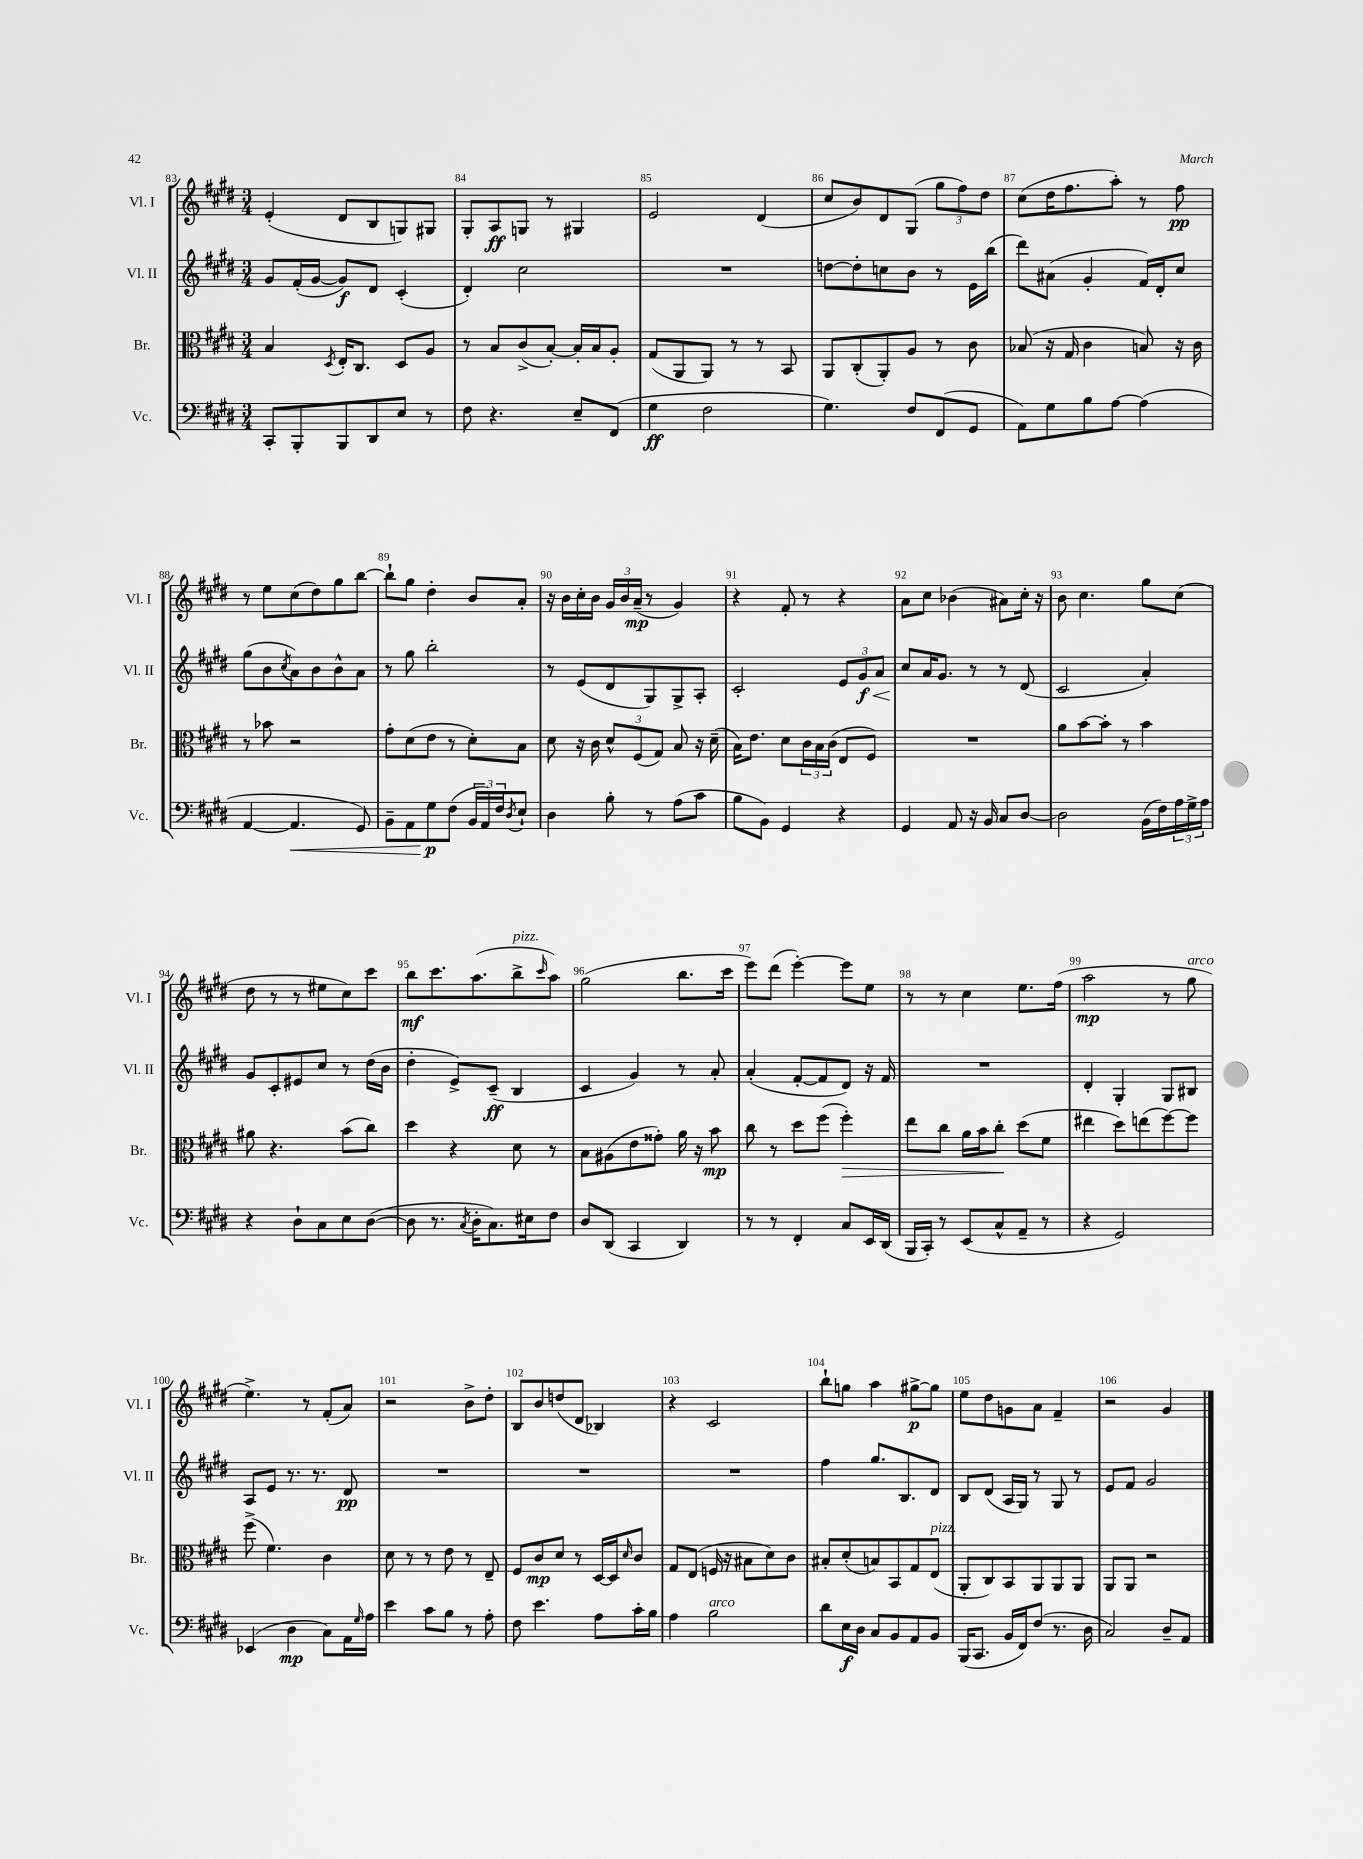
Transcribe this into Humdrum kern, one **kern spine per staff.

**kern	**dynam	**kern	**dynam	**kern	**dynam	**kern	**dynam
*part4	*part4	*part3	*part3	*part2	*part2	*part1	*part1
*staff4	*staff4	*staff3	*staff3	*staff2	*staff2	*staff1	*staff1
*I"Vc.	*	*I"Br.	*	*I"Vl. II	*	*I"Vl. I	*
*I'Vc.	*	*I'Br.	*	*I'Vl. II	*	*I'Vl. I	*
*clefF4	*	*clefC3	*	*clefG2	*	*clefG2	*
*k[f#c#g#d#]	*	*k[f#c#g#d#]	*	*k[f#c#g#d#]	*	*k[f#c#g#d#]	*
*M3/4	*	*M3/4	*	*M3/4	*	*M3/4	*
=83	=83	=83	=83	=83	=83	=83	=83
8CC#'/L	.	4B/	.	8g#/L	.	(4e'/	.
8BBB'/	.	.	.	(16f#'/L	.	.	.
.	.	.	.	[16g#/JJ	.	.	.
.	.	8qD#/	.	.	.	.	.
8BBB/	.	16E'/KL	.	8g#/L])	f	8d#/L	.
.	.	8.C#/J	.	.	.	.	.
8DD#/	.	.	.	8d#/J	.	8B/	.
8E/J	.	8D#/L	.	(4c#'/	.	8Gn/)	.
8r	.	8A/J	.	.	.	8G#X/J	.
=84	=84	=84	=84	=84	=84	=84	=84
8F#\	.	8r	.	4d#'/)	.	8G#'/L	.
4.r	.	8B/L	.	.	.	8A/	ff
.	.	(8c#^/	.	2cc#\	.	8Gn/J	.
.	.	[8B'/J)	.	.	.	8r	.
8E~/L	.	16B'/LL]	.	.	.	4G#X/	.
.	.	16B/J	.	.	.	.	.
(8FF#/J	.	8A'/J	.	.	.	.	.
=85	=85	=85	=85	=85	=85	=85	=85
4G#\	ff	(8G#/L	.	2.r	.	2e/	.
.	.	8AA/	.	.	.	.	.
2F#\	.	8AA/J)	.	.	.	.	.
.	.	8r	.	.	.	.	.
.	.	8r	.	.	.	(4d#/	.
.	.	8BB/	.	.	.	.	.
=86	=86	=86	=86	=86	=86	=86	=86
4.G#\)	.	8AA/L	.	[8ddn\L	.	8cc#/L	.
.	.	(8C#'/	.	8dd'\]	.	8b/)	.
.	.	8AA'/)	.	8ccn\	.	8d#/	.
8F#/L	.	8A/J	.	8b\J	.	(8G#/J	.
(8FF#/	.	8r	.	8r	.	12gg#\L	.
.	.	.	.	.	.	12ff#\)	.
8GG#/J	.	8c#\	.	16e\LL	.	.	.
.	.	.	.	.	.	12dd#\J	.
.	.	.	.	(16bb\JJ	.	.	.
=87	=87	=87	=87	=87	=87	=87	=87
8AA\L)	.	(8B-X/	.	8ddd#\L)	.	(8cc#\L	.
8G#\	.	16r	.	(8a#X\J	.	16dd#\K	.
.	.	16G#/	.	.	.	8.ff#\	.
8B\	.	4c#\	.	4g#'/	.	.	.
[8A\J	.	.	.	.	.	8aa'\J)	.
(4A\]	.	8Bn/)	.	16f#/LL)	.	8r	.
.	.	.	.	16d#'/J	.	.	.
.	.	16r	.	8cc#/J	.	8ff#\	pp
.	.	16c#\	.	.	.	.	.
!!LO:LB:g=z
=88	=88	=88	=88	=88	=88	=88	=88
[4AA/	.	8r	.	(8gg#\L	.	8r	.
.	.	8b-X\	.	8b\	.	8ee\L	.
.	.	.	.	8qcc#/	.	.	.
!	!LO:HP:b	!	!	!	!	!	!
4.AA/]	<	2r	.	8a\)	.	(8cc#\	.
.	.	.	.	8b\	.	8dd#\)	.
.	.	.	.	8b^^\	.	8gg#\	.
8GG#/)	.	.	.	8a\J	.	[8bb\J	.
=89	=89	=89	=89	=89	=89	=89	=89
8BB~\L	.	8g#'\L	.	8r	.	8bb`\L]	.
8AA\	.	(8d#\	.	8gg#\	.	8gg#\J	.
8G#\	p	8e\J	.	2bb'\	.	4dd#'\	.
(8F#\J	[	8r	.	.	.	.	.
24BB/LL	.	8d#'\L)	.	.	.	8b/L	.
24AA/)	.	.	.	.	.	.	.
24F#/J	.	.	.	.	.	.	.
8qD#/	.	.	.	.	.	.	.
8E`/J	.	8B\J	.	.	.	8a'/J	.
=90	=90	=90	=90	=90	=90	=90	=90
4D#\	.	8d#\	.	8r	.	16r	.
.	.	.	.	.	.	16b\LL	.
.	.	16r	.	(8e/L	.	16cc#'\	.
.	.	16c#\	.	.	.	16b\JJ	.
8B'\	.	12d#^^/L	.	8d#/	.	24g#/LL	.
.	.	.	.	.	.	24b/	.
.	.	(12F#/	.	.	.	(24a~/JJ	mp
8r	.	.	.	8G#/)	.	8r	.
.	.	12G#/J)	.	.	.	.	.
(8A\L	.	8B/	.	8G#^/	.	4g#/)	.
8c#\J	.	16r	.	8A'/J	.	.	.
.	.	(16d#~\	.	.	.	.	.
=91	=91	=91	=91	=91	=91	=91	=91
8B\L	.	16B\KL)	.	2c#'/	.	4r	.
.	.	8.e\J	.	.	.	.	.
8BB\J)	.	.	.	.	.	.	.
4GG#/	.	8d#\L	.	.	.	8f#'/	.
.	.	24c#\L	.	.	.	8r	.
.	.	24B\	.	.	.	.	.
.	.	(24c#\JJ	.	.	.	.	.
4r	.	8E/L	.	12e/L	.	4r	.
!	!	!	!	!	!LO:HP:b	!	!
.	.	.	.	12g#/	< f	.	.
.	.	8F#/J)	.	.	.	.	.
.	.	.	.	12a/J	.	.	.
=92	=92	=92	=92	=92	=92	=92	=92
4GG#/	.	2.r	.	8cc#/L	.	8a\L	.
.	.	.	.	16a/K	[	8cc#\J	.
.	.	.	.	8.g#/J	.	.	.
8AA/	.	.	.	.	.	(4b-X\	.
16r	.	.	.	8r	.	.	.
16BB/	.	.	.	.	.	.	.
8C#/L	.	.	.	8r	.	8a#X\L)	.
[8D#/J	.	.	.	(8d#/	.	16cc#'\Jk	.
.	.	.	.	.	.	16r	.
=93	=93	=93	=93	=93	=93	=93	=93
2D#\]	.	8a\L	.	2c#/	.	8b\	.
.	.	[8b\	.	.	.	4.cc#\	.
.	.	8b'\J]	.	.	.	.	.
.	.	8r	.	.	.	.	.
(16BB\LL	.	4b\	.	4a'/)	.	8gg#\L	.
16F#\)	.	.	.	.	.	.	.
24A\	.	.	.	.	.	(8cc#\J	.
24G#^\	.	.	.	.	.	.	.
24A\JJ	.	.	.	.	.	.	.
!!LO:LB:g=z
=94	=94	=94	=94	=94	=94	=94	=94
4r	.	8a#X\	.	8g#/L	.	8dd#\	.
.	.	4.r	.	8c#'/	.	8r	.
8D#`\L	.	.	.	8e#X/	.	8r	.
8C#\	.	.	.	8cc#/J	.	8ee#X\L	.
8E\	.	(8b\L	.	8r	.	8cc#\)	.
([8D#\J	.	8cc#\J)	.	(16dd#\LL	.	8ccc#\J	.
.	.	.	.	16b\JJ	.	.	.
=95	=95	=95	=95	=95	=95	=95	=95
8D#\]	.	4dd#\	.	4dd#'\	.	8bb\L	mf
8.r	.	.	.	.	.	8.ccc#\	.
.	.	4r	.	8e^/L)	.	.	.
8qC#/	.	.	.	.	.	.	.
16D#'\KL	.	.	.	.	.	(8.aa\	.
8.C#\)	.	.	.	(8c#~/J	ff	.	.
!	!	!	!	!	!	!LO:TX:a:i:t=pizz.	!
.	.	8d#\	.	4B/	.	8bb^\	.
16E#X\k	.	.	.	.	.	.	.
.	.	.	.	.	.	16qqccc#/	.
8F#\J	.	8r	.	.	.	8aa\J)	.
=96	=96	=96	=96	=96	=96	=96	=96
8D#/L	.	8B\L	.	4c#/	.	(2gg#\	.
(8DD#/J	.	(8A#X\	.	.	.	.	.
4CC#/	.	8e\	.	4g#/)	.	.	.
.	.	8g##X'\J)	.	.	.	.	.
4DD#/)	.	16a\	.	8r	.	8.bb\L	.
.	.	16r	.	.	.	.	.
.	.	8b\	mp	8a'/	.	.	.
.	.	.	.	.	.	16ccc#\Jk	.
=97	=97	=97	=97	=97	=97	=97	=97
8r	.	8cc#\	.	(4a'/	.	8eee\L)	.
8r	.	8r	.	.	.	(8ddd#\J	.
4FF#'/	.	8dd#\L	.	[8f#'/L	.	[4eee'\)	.
.	.	(8ff#\J	.	8f#/]	.	.	.
!	!	!	!LO:HP:b	!	!	!	!
8C#/L	.	4ff#'\)	>	8d#/J)	.	8eee\L]	.
16EE/L	.	.	.	16r	.	8ee\J	.
(16DD#/JJ	.	.	.	16f#/	.	.	.
=98	=98	=98	=98	=98	=98	=98	=98
16BBB/LL	.	8ee\L	.	2.r	.	8r	.
16CC#'/JJ)	.	.	.	.	.	.	.
8r	.	8cc#\J	.	.	.	8r	.
(8EE/L	.	16a\LL	.	.	.	4cc#\	.
.	.	16b\J	.	.	.	.	.
8C#^^/	.	8cc#'\J	.	.	.	.	.
8AA~/J	.	(8dd#\L	]	.	.	8.ee\L	.
8r	.	8f#\J	.	.	.	.	.
.	.	.	.	.	.	(16ff#\Jk	.
=99	=99	=99	=99	=99	=99	=99	=99
4r	.	4ee#X\	.	4d#'/	.	2aa\	mp
2GG#/)	.	8dd#\L)	.	4G#'/	.	.	.
.	.	(8een\	.	.	.	.	.
.	.	[8ff#\)	.	8G#/L	.	8r	.
!	!	!	!	!	!	!LO:TX:a:i:t=arco	!
.	.	8ff#\J]	.	8B#X/J	.	8gg#\	.
!!LO:LB:g=z
=100	=100	=100	=100	=100	=100	=100	=100
(4EE-X/	.	(8ff#^\	.	8A/L	.	4.ee^\)	.
.	.	4.f#\)	.	8e/J	.	.	.
4D#\	mp	.	.	8.r	.	.	.
.	.	.	.	.	.	8r	.
.	.	.	.	8.r	.	.	.
8C#\L)	.	4c#\	.	.	.	(8f#'/L	.
16AA\L	.	.	.	8d#/	pp	8a/J)	.
16qqG#/	.	.	.	.	.	.	.
16A\JJ	.	.	.	.	.	.	.
=101	=101	=101	=101	=101	=101	=101	=101
4e\	.	8d#\	.	2.r	.	2r	.
.	.	8r	.	.	.	.	.
8c#\L	.	8r	.	.	.	.	.
8B\J	.	8e\	.	.	.	.	.
8r	.	8r	.	.	.	8b^\L	.
8A'\	.	8E~/	.	.	.	8dd#'\J	.
=102	=102	=102	=102	=102	=102	=102	=102
8F#\	.	8F#/L	.	2.r	.	8B/L	.
4.e\	.	8c#/	mp	.	.	8b/	.
.	.	8d#/J	.	.	.	(8ddn/	.
.	.	8r	.	.	.	8d#/J	.
8A\L	.	[16D#/LL	.	.	.	4B-X/)	.
.	.	16D#/J]	.	.	.	.	.
.	.	16qqd#/	.	.	.	.	.
16c#'\L	.	8c#/J	.	.	.	.	.
16B\JJ	.	.	.	.	.	.	.
=103	=103	=103	=103	=103	=103	=103	=103
4A\	.	8G#/L	.	2.r	.	4r	.
.	.	(8E/J	.	.	.	.	.
!LO:TX:a:i:t=arco	!	!	!	!	!	!	!
2B\	.	16Fn/	.	.	.	2c#/	.
.	.	16r	.	.	.	.	.
.	.	8B#X\L	.	.	.	.	.
.	.	8d#\)	.	.	.	.	.
.	.	8c#\J	.	.	.	.	.
=104	=104	=104	=104	=104	=104	=104	=104
8d#\L	.	8B#X'/L	.	4ff#\	.	8bb`\L	.
16E\L	f	(8d#'/	.	.	.	8ggn\J	.
16D#\JJ	.	.	.	.	.	.	.
8C#/L	.	8Bn/)	.	8.gg#/L	.	4aa\	.
8BB/	.	8BB/	.	.	.	.	.
.	.	.	.	8.B/	.	.	.
8AA/	.	8G#/	.	.	.	[8gg#X^\L	p
!	!	!LO:TX:a:i:t=pizz.	!	!	!	!	!
8BB/J	.	(8E/J	.	8d#/J	.	8gg#\J]	.
=105	=105	=105	=105	=105	=105	=105	=105
(16BBB/KL	.	8AA'/L	.	8B/L	.	8ee\L	.
8.CC#/J	.	.	.	.	.	.	.
.	.	8C#/)	.	(8d#/J	.	8dd#\	.
16BB/LL	.	8BB/	.	16A/LL	.	8gn\	.
16FF#/J)	.	.	.	16G#/JJ)	.	.	.
(8F#/J	.	8AA/	.	8r	.	8a\J	.
8.r	.	8AA/	.	8G#/	.	4f#~/	.
.	.	8AA/J	.	8r	.	.	.
16D#\	.	.	.	.	.	.	.
=106	=106	=106	=106	=106	=106	=106	=106
2C#/)	.	8AA/L	.	8e/L	.	2r	.
.	.	8AA/J	.	8f#/J	.	.	.
.	.	2r	.	2g#/	.	.	.
8D#~/L	.	.	.	.	.	4g#/	.
8AA/J	.	.	.	.	.	.	.
==	==	==	==	==	==	==	==
*-	*-	*-	*-	*-	*-	*-	*-
